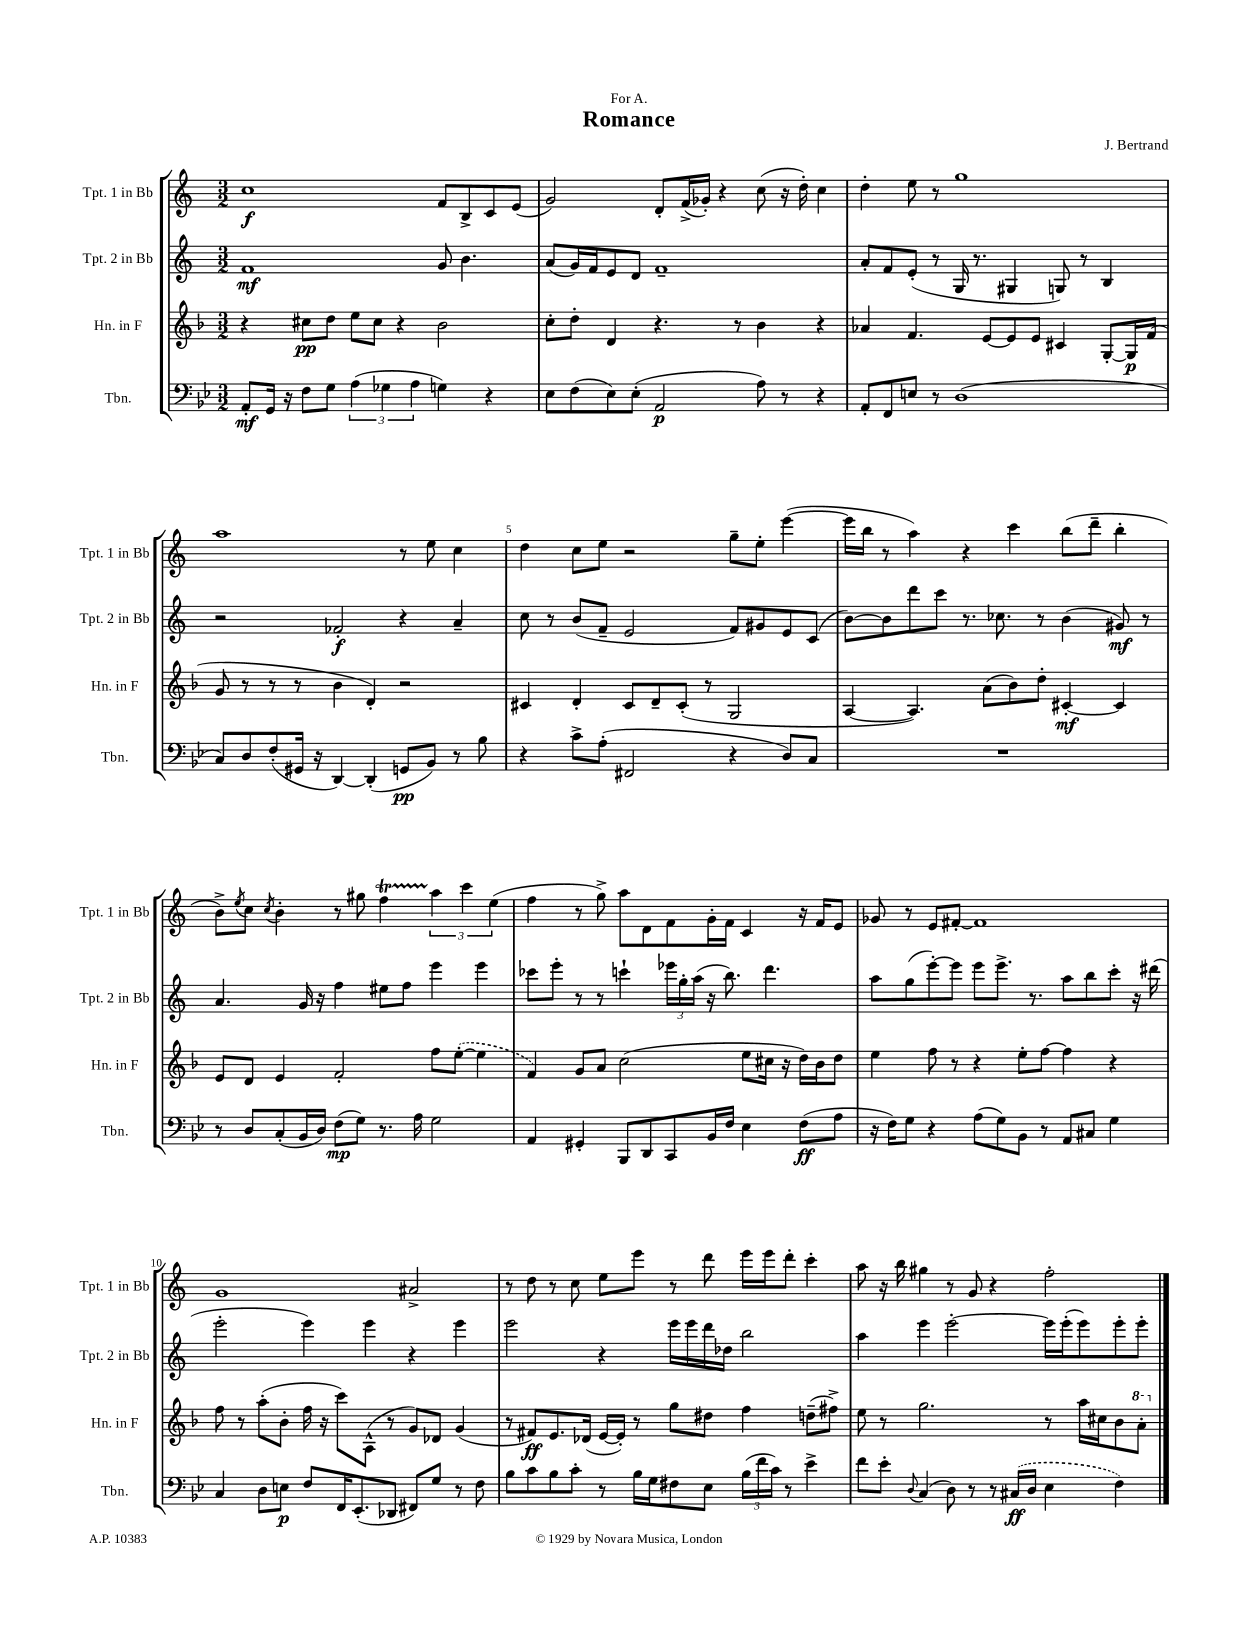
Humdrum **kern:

**kern	**kern	**kern	**kern
*staff4	*staff3	*staff2	*staff1
*clefF4	*clefG2	*clefG2	*clefG2
*k[b-e-]	*k[b-]	*k[]	*k[]
*M3/2	*M3/2	*M3/2	*M3/2
8AA'/L	4r	1f	1cc
16GG/Jk	.	.	.
16r	.	.	.
8F\L	8cc#\L	.	.
8G\J	8dd\J	.	.
(6A\	8ee\L	.	.
.	8cc#\J	.	.
6G-\	.	.	.
.	4r	.	.
6A\	.	.	.
4G\)	2b-\	8g/	8f/L
.	.	4.b\	8B^/
4r	.	.	8c/
.	.	.	(8e/J
=	=	=	=
8E-\L	8cc'\L	(8a/L	2g/)
(8F\	8dd'\J	16g/L)	.
.	.	16f/J	.
8E-\)	4d/	8e/	.
(8E-'\J	.	8d/J	.
2AA/	4.r	1f~	8d'/L
.	.	.	(16f^/L
.	.	.	16g-'/JJ)
.	.	.	4r
.	8r	.	.
8A\)	4b-\	.	(8cc\
8r	.	.	16r
.	.	.	16dd'\)
4r	4r	.	4cc\
=	=	=	=
8AA'/L	4a-/	8a'/L	4dd'\
8FF/	.	8f/	.
8E/J	4.f/	(8e'/J	8ee\
8r	.	8r	8r
(1D	.	16G/	1gg
.	.	8.r	.
.	[8e/L	.	.
.	8e/]	4G#/	.
.	8e/J	.	.
.	4c#/	8G/)	.
.	.	8r	.
.	[8G'/L	4B/	.
.	16G/]L	.	.
.	(16f/JJ	.	.
=	=	=	=
8C/L)	8g/	2r	1aa
8D/	8r	.	.
(8F'/	8r	.	.
16GG#/Jk	8r	.	.
16r	.	.	.
[4DD/)	4b-\	2f-'/	.
(4DD'/]	4d'/)	.	.
8GG/L	2r	4r	8r
8BB-/J)	.	.	8ee\
8r	.	4a~/	4cc\
8B-\	.	.	.
=	=	=	=
4r	4c#/	8cc\	4dd\
.	.	8r	.
8c^\L	4d'/	(8b/L	8cc\L
(8A'\J	.	8f~/J	8ee\J
2FF#/	8c#/L	2e/	2r
.	8d~/	.	.
.	(8c#'/J	.	.
.	8r	.	.
4r	2G/	8f/L)	8gg~\L
.	.	8g#/	8ee'\J
8D/L)	.	8e/	([4eee\
8C/J	.	(8c/J	.
=	=	=	=
1.r	[4A/	[8b\L)	16eee\]LL
.	.	.	16bb\JJ
.	.	8b\]	8r
.	4.A/])	8ddd\	4aa\)
.	.	8ccc\J	.
.	.	8.r	4r
.	(8a\L	.	.
.	.	8.cc-\	.
.	8b-\)	.	4ccc\
.	8dd'\J	8r	.
.	[4c#'/	(4b\	(8bb\L
.	.	.	8ddd~\J
.	4c#/]	8g#/)	4bb'\
.	.	8r	.
=	=	=	=
8r	8e/L	4.a/	8b^\L)
.	.	.	8qee/
8D/L	8d/J	.	8cc\J
.	.	.	8qcc/
(8C'/	4e/	.	4b'\
16BB-/L	.	16g/	.
16D/JJ)	.	16r	.
(8F\L	2f'/	4ff\	8r
8G\J)	.	.	8gg#\
8.r	.	8ee#\L	4ff\
.	.	8ff\J	.
16A\	.	.	.
2G\	8ff\L	4eee\	6aa\
.	([8ee'\J	.	.
.	.	.	6ccc\
.	4ee\]	4eee\	.
.	.	.	(6ee\
=	=	=	=
4AA/	4f/)	8ccc-\L	4ff\
.	.	8eee'\J	.
4GG#'/	8g/L	8r	8r
.	8a/J	8r	8gg^\)
8BBB-/L	(2cc\	4ccc`\	8aa\L
8DD/	.	.	8d\
8CC/	.	24eee-\LL	8f\
.	.	24gg'\	.
.	.	(24aa\JJ	.
16BB-/L	.	16r	16g'\L
16F/JJ	.	8.bb\)	16f\JJ
4E-\	8ee\L	.	4c/
.	16cc#\Jk	4.ddd\	.
.	16r	.	.
(8F\L	16dd\LL)	.	16r
.	16b-\J	.	16f/LK
8A\J	8dd\J	.	8e/J
=	=	=	=
16r	4ee\	8aa\L	8g-/
16F\LK)	.	.	.
8G\J	.	(8gg\	8r
4r	8ff\	[8eee'\)	8e/L
.	8r	8eee\]J	[8f#'/J
(8A\L	4r	8eee\L	1f#]
8G\)	.	8.eee^\J	.
8BB-\J	8ee'\L	.	.
.	.	8.r	.
8r	[8ff\J	.	.
8AA/L	4ff\]	8aa\L	.
8C#/J	.	8bb\	.
4G\	4r	8ccc'\J	.
.	.	16r	.
.	.	(16ddd#\	.
=	=	=	=
4C/	8ff\	2eee'\	1g
.	8r	.	.
8D\L	(8aa'\L	.	.
8E\J	8b-'\J	.	.
8F/L	16ff\	4eee\)	.
.	16r	.	.
16FF/K	8ccc\L)	.	.
(8.EE-'/	.	.	.
.	(8A^^\J	4eee\	.
8DD-/J	8r	.	.
8FF#/L)	8g/L)	4r	2a#^/
8G/J	8d-/J	.	.
8r	(4g/	4eee\	.
8F\	.	.	.
=	=	=	=
8B-\L	8r	2eee\	8r
8c\	8f#/L)	.	8dd\
8B-\	8.e/	.	8r
8c'\J	.	.	8cc\
.	(16d-/Jk	.	.
8r	[16e/LL	4r	8ee\L
.	16e'/]JJ)	.	.
16B-\LL	8r	.	8eee\J
16G\J	.	.	.
8F#\	8gg\L	16eee\LL	8r
.	.	16eee\	.
8E-\J	8dd#\J	16ddd\	8ddd\
.	.	16dd-\JJ	.
(24B-\LL	4ff\	2bb\	16eee\LL
24f\	.	.	.
.	.	.	16eee\J
24c\JJ)	.	.	.
8r	.	.	8ddd'\J
4e-^\	(8dd~\L	.	4ccc'\
.	8ff#^\J)	.	.
=	=	=	=
8f\L	8ee\	4aa\	8aa\
8e-'\J	8r	.	16r
.	.	.	16bb\
8qqD/	.	.	.
(4C/	2.gg\	4eee\	4gg#\
8D\)	.	[2eee'\	8r
8r	.	.	8g/
8r	.	.	4r
(16C#/LL	.	.	.
16D/JJ	.	.	.
4E-\	8r	16eee\]LL	2ff'\
.	.	(16eee'\J	.
.	16aa\LL	8eee\)	.
.	16cc#\J	.	.
4F\)	8b-\	8eee'\	.
.	8aa'\J	8eee'\J	.
==	==	==	==
*-	*-	*-	*-
